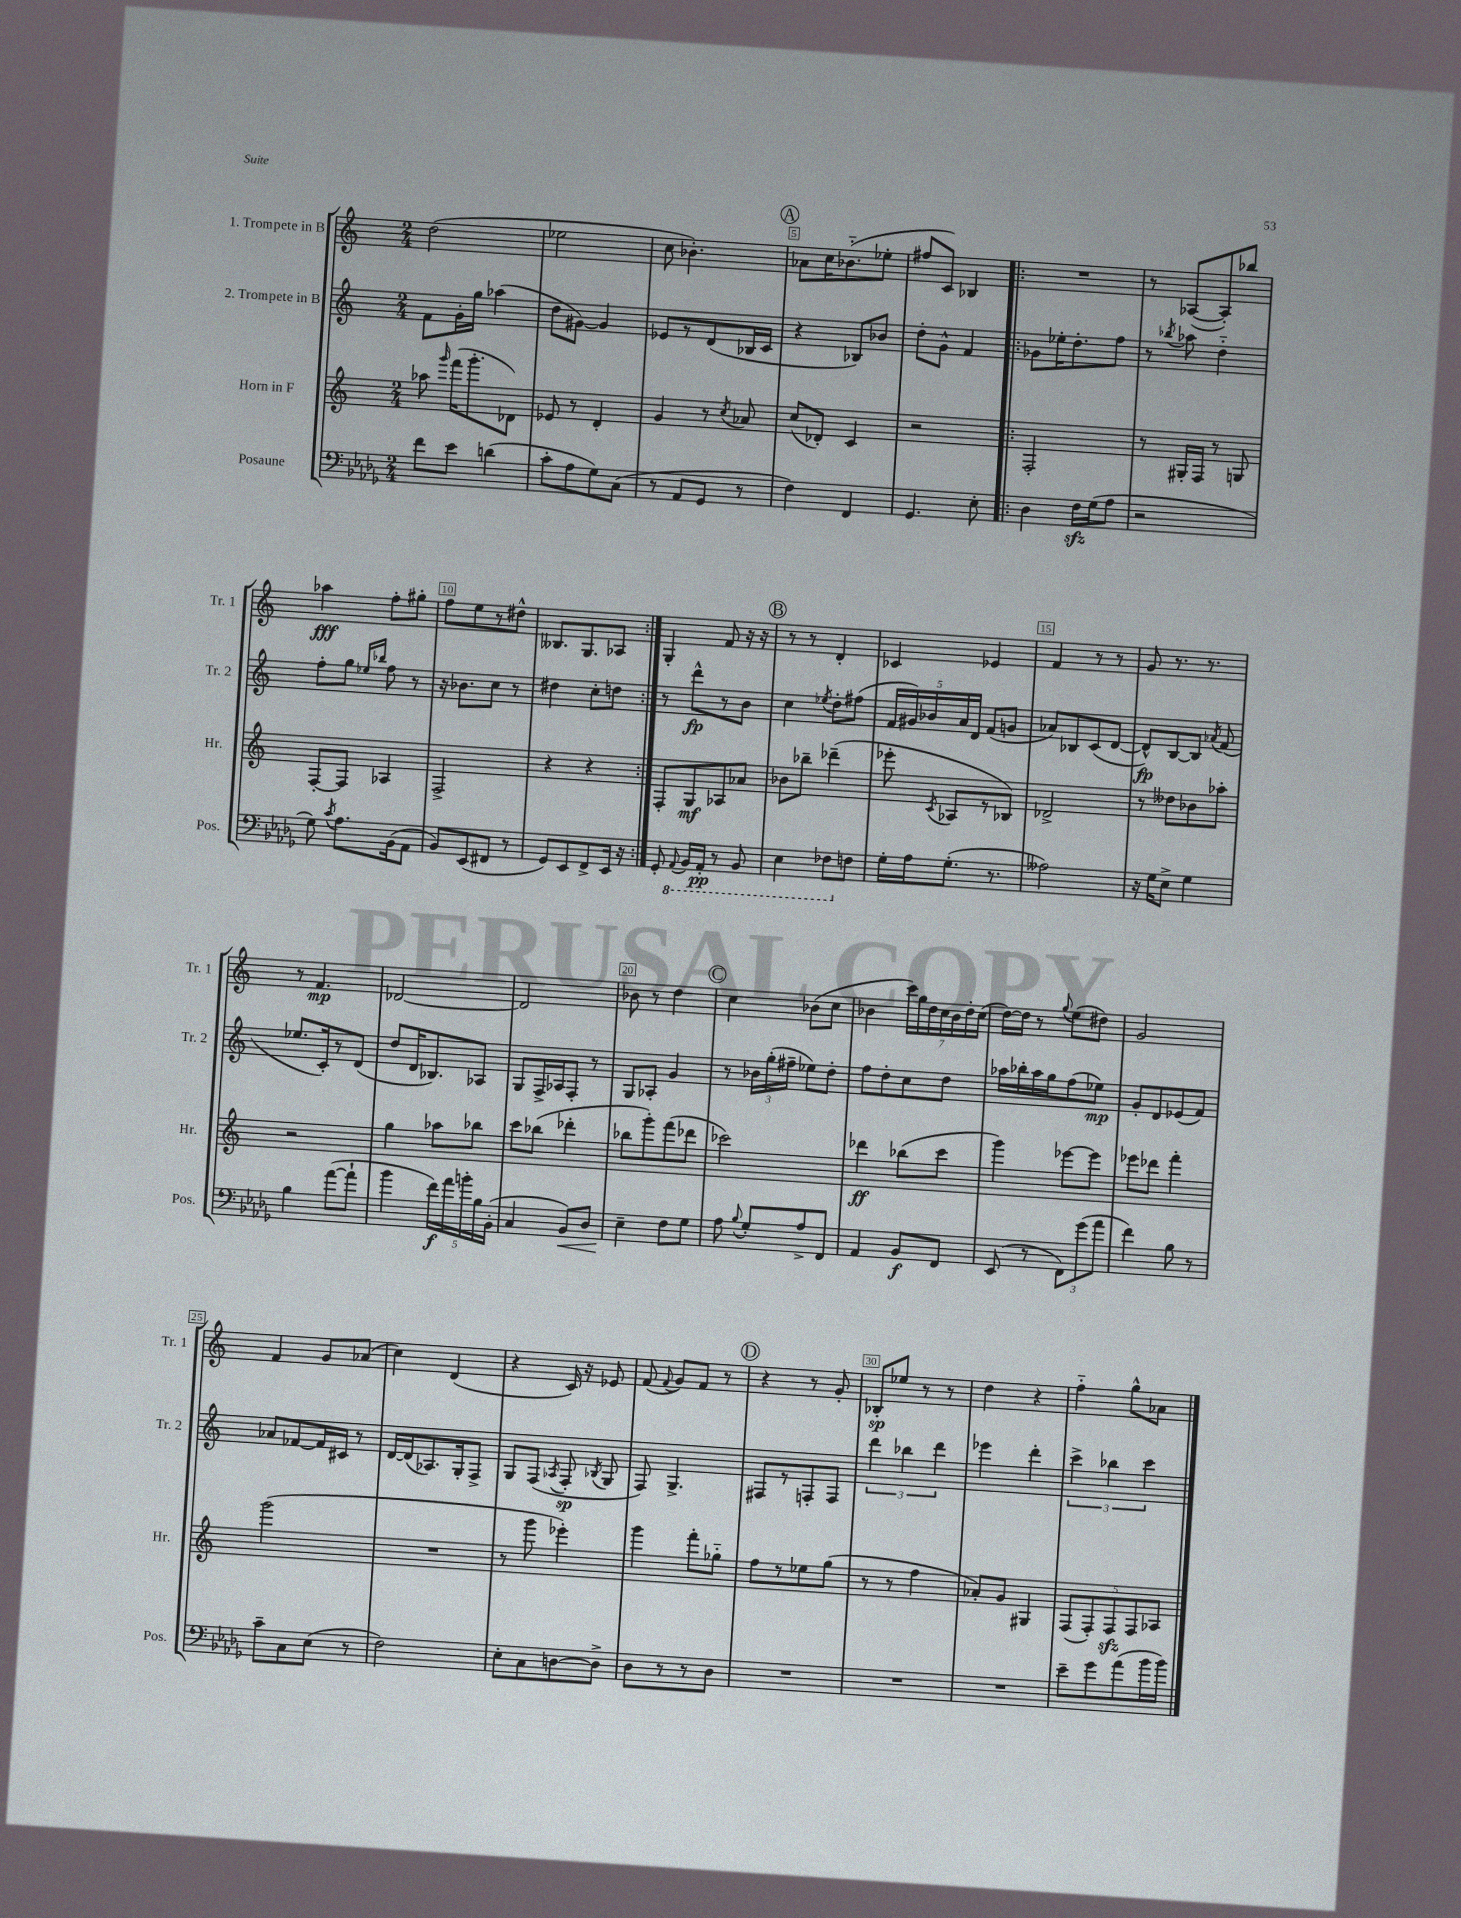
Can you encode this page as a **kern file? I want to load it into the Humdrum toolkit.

**kern	**kern	**kern	**kern
*staff4	*staff3	*staff2	*staff1
*clefF4	*clefG2	*clefG2	*clefG2
*k[b-e-a-d-g-]	*k[]	*k[]	*k[]
*M2/4	*M2/4	*M2/4	*M2/4
8f	8aa-	8f	(2dd
.	16qqggg	.	.
8e-	(16fff	16g'	.
.	8.ggg'	16gg	.
(4d	.	(4aa-	.
.	8d-)	.	.
=	=	=	=
8c'	8e-	8dd	2ee-
8A-	8r	[8g#)	.
8G-)	4d'	4g#]	.
(8C	.	.	.
=	=	=	=
8r	4g	8e-	8cc
8AA-	.	8r	4.b-')
8GG-	8r	(8d	.
.	8qcc	.	.
8r	8a-	16B-	.
.	.	16c	.
=	=	=	=
4F)	(8cc	4r	8a-
.	8d-')	.	16cc
.	.	.	(8.b-'~
4FF	4c	8B-)	.
.	.	8b-	8ee-'
=	=	=	=
4.GG-	2r	8dd'	8ff#
.	.	8g^^	8c)
.	.	4f	4B-
8E-'	.	.	.
=!|:	=!|:	=!|:	=!|:
4D-	2F'	8g-	2r
.	.	16ee-'	.
.	.	8.dd'	.
16F	.	.	.
(16G-	.	.	.
8A-	.	8ff	.
=	=	=	=
2r	8r	8r	8r
.	.	8qbb-	.
.	16G#'	8aa-	([8A-
.	16F	.	.
.	8r	4dd'~	8A-'])
.	8G	.	8bb-
=	=	=	=
8G-)	[8F'	8ff'	4aa-
8qc	.	.	.
8.A-	8F]	8gg	.
.	.	16qqee-	.
.	.	16qqbb-	.
.	4A-	8ff	8ff'
(16BB-	.	.	.
8AA-	.	8r	8gg#'
=	=	=	=
8BB-)	2F^	16r	8ff
.	.	8.b-	.
(8EE-	.	.	8ee
8FF#	.	8cc	8r
8r	.	8r	8dd#^^
=	=	=	=
8GG-)	4r	4dd#	8.B--
8EE-	.	.	.
.	.	.	8.G
8FF^	4r	8cc'	.
16EE-	.	8dd	8A-
16r	.	.	.
=:|!	=:|!	=:|!	=:|!
8GG-'	8F'	8r	4G'
8qqAAA-	.	.	.
16BBB-	8G	8ddd^^	.
16AAA-'	.	.	.
8r	8A-	8r	8f
8BBB-	8a-	8b	16r
.	.	.	16r
=	=	=	=
4EE-	8b-	4cc	8r
.	8bb-~	.	8r
.	.	8qee-	.
8FF-	(4ddd-~	8dd'	4d'
8F	.	(8ff#	.
=	=	=	=
16G-'	8eee-'	20f	4c-
.	.	20g#)	.
16A-	.	.	.
.	.	20b-	.
.	8qc	.	.
(8.G-'	8A-	.	.
.	.	20a	.
.	.	20d	.
.	8r	(8f	4e-
8.r	.	.	.
.	8B-)	8g	.
=	=	=	=
2A--)	2d-^	8a-)	4f
.	.	8B-	.
.	.	(8c	8r
.	.	[8d	8r
=	=	=	=
16r	8r	8d^^])	8g
16G-	.	.	.
8E-^	8dd--	[8B	8.r
4G-	8b-	8B]	.
.	.	.	8.r
.	.	8qa-	.
.	8aa-'	(8f	.
=	=	=	=
4B-	2r	8.ee-	8r
.	.	.	4.f
.	.	16c')	.
([8a-	.	8r	.
8a-`]	.	(8d	.
=	=	=	=
4b-	4gg	8dd	[2d-
.	.	16d	.
.	.	8.B-)	.
20f)	8aa-	.	.
20a-	.	.	.
20b'	.	.	.
.	8bb-	8A-	.
20B-	.	.	.
(20BB-'	.	.	.
=	=	=	=
4C	8ccc	8G	2d-]
.	(8bb-	16F^	.
.	.	16A-	.
8BB-)	4ddd-'	8F'	.
8D-	.	8r	.
=	=	=	=
4E-~	8bb-	8G	8b-
.	8ggg')	8A-'	8r
8F	(8fff	4g	4dd
8G-	8ddd-	.	.
=	=	=	=
8A-	2ccc-)	8r	4cc
8qqB-	.	.	.
8G-'	.	24b-	.
.	.	(24gg'	.
.	.	24ff#~	.
8A-^	.	8ee-)	(8b-
8FF	.	8dd'	8cc
=	=	=	=
4AA-	4ddd-	8ff	4b-
.	.	8dd'	.
8BB-	(8bb-	8cc	28ccc)
.	.	.	28gg
.	.	.	28dd
.	.	.	28cc
8FF	8ccc	8dd	.
.	.	.	28b-
.	.	.	28dd'
.	.	.	(28cc
=	=	=	=
(8EE-	4ggg)	16aa-	[16dd)
.	.	16bb-'	16dd]
8r	.	16aa-	8r
.	.	16gg	.
.	.	.	8qqgg
12FF)	[8eee-	(8ff	(8ee
(12g-	.	.	.
.	8eee-]	8ee-)	8dd#)
12a-	.	.	.
=	=	=	=
4f)	8eee-	8g'	2g
.	8ddd-	8d	.
8B-	4fff'	(8e-	.
8r	.	8f)	.
=	=	=	=
8c~	(2ggg	8a-	4f
8C	.	[8f-	.
(8E-	.	16f-]	8g
.	.	16c#	.
8r	.	8r	(8a-
=	=	=	=
2F)	2r	[16d	4cc)
.	.	(16d]	.
.	.	8.A-)	.
.	.	.	(4d
.	.	16G'	.
.	.	8F^	.
=	=	=	=
8E-'	8r	8G	4r
8C	8ggg	(8F	.
.	.	8qA-	.
[8D	4eee-')	8F'	16c)
.	.	.	16r
.	.	8qB-	.
8D^]	.	8G	8e-
=	=	=	=
8D-	4ggg	8F)	(8f
.	.	.	8qqf
8r	.	4.G^	8g)
8r	8fff'	.	8f
8D-	8gg-'~	.	8r
=	=	=	=
2r	8ff	8F#	4r
.	8r	8r	.
.	8ee-	8F'	8r
.	(8gg	8F	8g'
=	=	=	=
2r	8r	6ddd	8B-'
.	8r	.	8ee-
.	.	6bb-	.
.	4ff	.	8r
.	.	6ddd	.
.	.	.	8r
=	=	=	=
2r	8a-')	4eee-	4dd
.	8g	.	.
.	4G#	4ddd'	4r
=	=	=	=
8e-~	(10F	6ccc^	4ff'~
.	10F')	.	.
8g-	.	.	.
.	.	6bb-	.
.	10F	.	.
(8a-	.	.	8gg^^
.	10F	.	.
.	.	6ccc	.
16b-	.	.	8a-
.	10A-	.	.
16b-)	.	.	.
==	==	==	==
*-	*-	*-	*-
